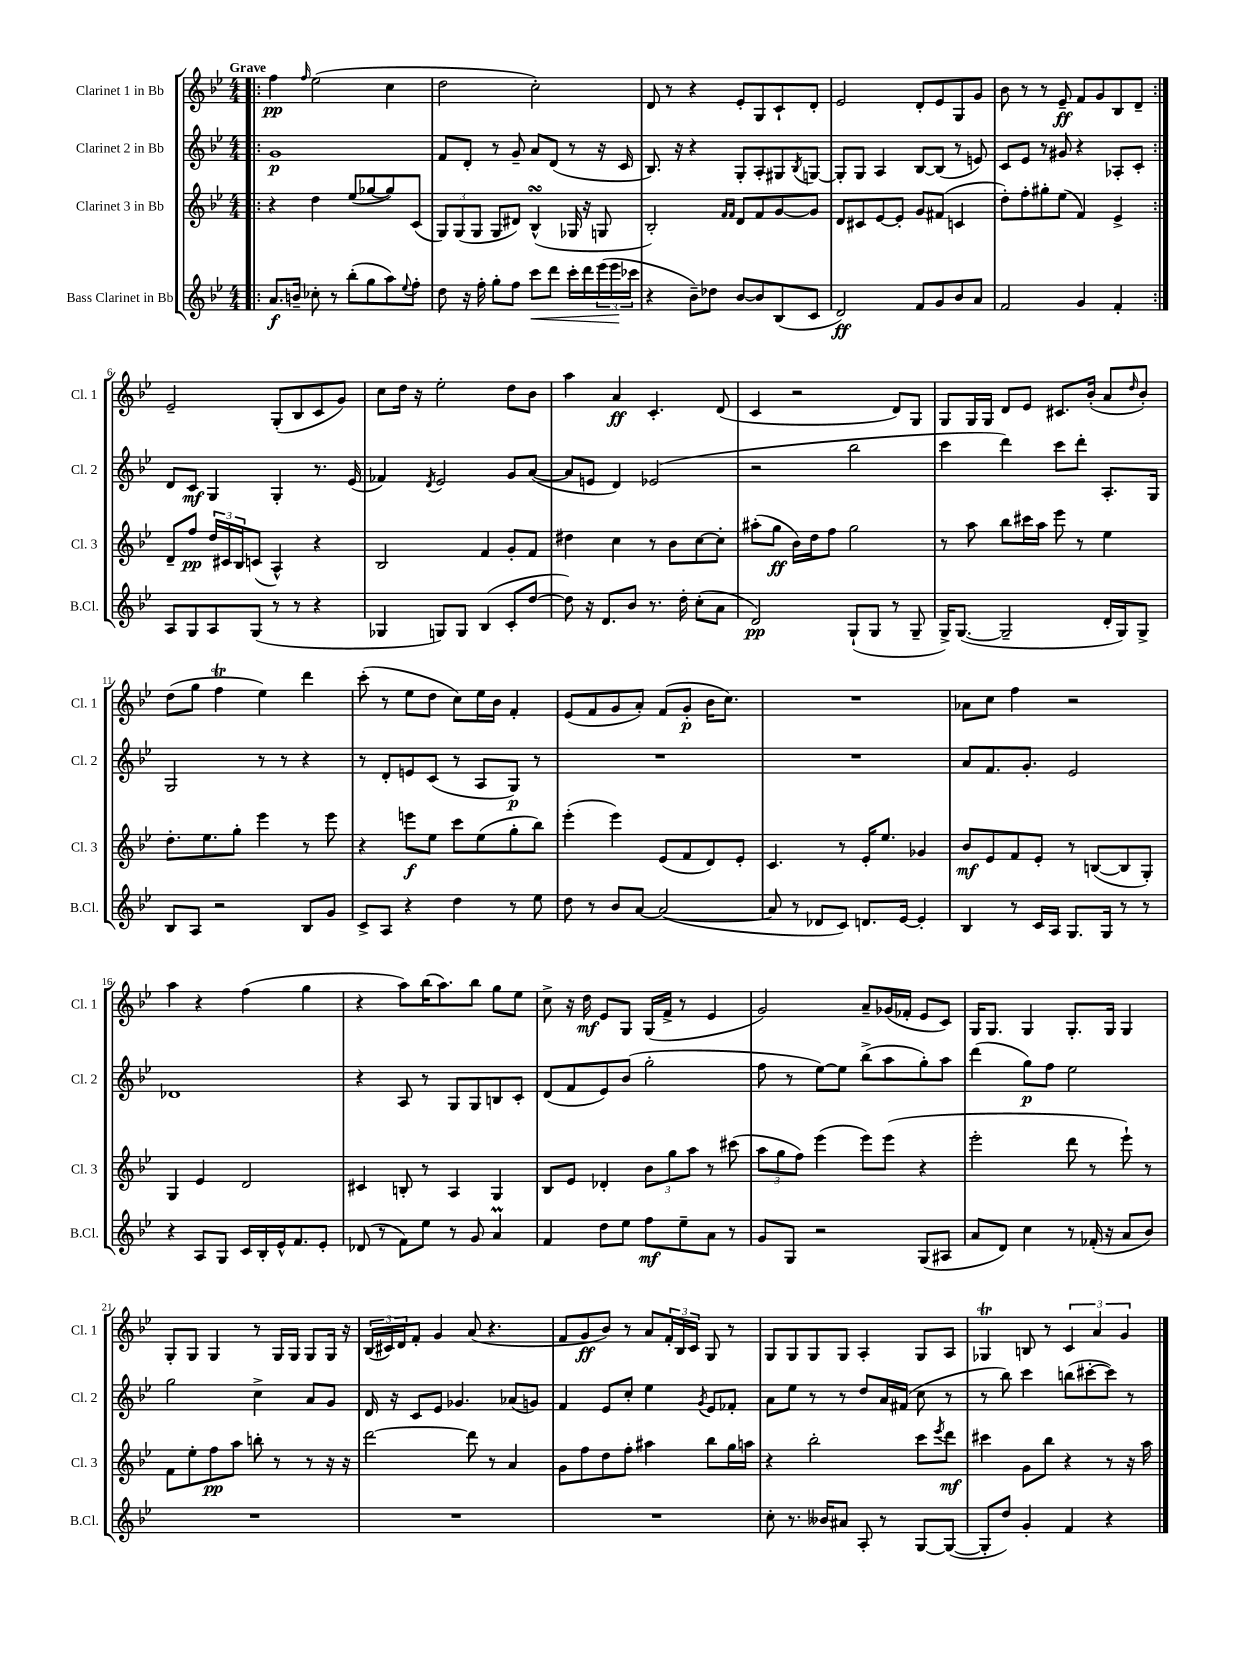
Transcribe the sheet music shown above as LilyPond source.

<<
\new StaffGroup <<
\new Staff = "s0" \with { instrumentName = "Clarinet 1 in Bb" shortInstrumentName = "Cl. 1" } {
    \clef treble \key bes \major \numericTimeSignature \time 4/4 \tempo "Grave"
    \repeat volta 2 { \bar ".|:" f''4\pp \grace { f''16 } ees''2( c''4 |
    d''2 c''2-.) |
    d'8 r8 r4 ees'8-. g8 c'8-! d'8-. |
    ees'2 d'8-. ees'8 g8 g'8 |
    bes'8 r8 r8 ees'8--\ff f'8 g'8 bes8 d'8-- | }
    ees'2-- g8-.( bes8 c'8 g'8) |
    c''8 d''16 r16 ees''2-. d''8 bes'8 |
    a''4 a'4\ff c'4.-. d'8( |
    c'4 r2 d'8) g8 |
    g8 g16 g16 d'8 ees'8 cis'8. bes'16-.( a'8 \grace { d''16 } bes'8-.) |
    d''8( g''8 f''4\trill ees''4) d'''4 |
    c'''8-.( r8 ees''8 d''8 c''8) ees''16 bes'16 f'4-. |
    ees'8( f'8 g'8 a'8-.) f'8( g'8-.\p bes'16 c''8.) |
    R1 |
    aes'8 c''8 f''4 r2 |
    a''4 r4 f''4( g''4 |
    r4 a''8) bes''16( a''8.) bes''8 g''8 ees''8 |
    c''8-> r16 d''16\mf ees'8 g8 g16( f'16-> r8 ees'4 |
    g'2) a'8-- ges'16( fes'16-. ees'8 c'8) |
    g16 g8. g4 g8.-. g16 g4 |
    g8-. g8 g4 r8 g16 g16 g8 g16 r16 |
    \tuplet 3/2 { bes16( cis'16) d'16 } f'8-. g'4 a'8( r4. |
    f'8 g'8\ff bes'8) r8 a'8 \tuplet 3/2 { f'16-. bes16 c'16 } g8 r8 |
    g8 g8 g8 g8 a4-. g8 a8 |
    ges4\trill b8 r8 \tuplet 3/2 { c'4 a'4 g'4 } \bar "|." |
}
\new Staff = "s1" \with { instrumentName = "Clarinet 2 in Bb" shortInstrumentName = "Cl. 2" } {
    \clef treble \key bes \major \numericTimeSignature \time 4/4
    \repeat volta 2 { \bar ".|:" g'1\p |
    f'8 d'8-. r8 g'8-- a'8 d'8( r8 r16 c'16 |
    bes8.) r16 r4 g8-. a8-. gis8 \acciaccatura { bes8 } g8~ |
    g8-. g8 a4 bes8~ bes8( r8 e'8) |
    c'8 ees'8 r8 gis'8 r4 aes8-. c'8-. | }
    d'8 c'8\mf g4 g4-. r8. ees'16( |
    fes'4) \acciaccatura { d'8 } ees'2 g'8 a'8~( |
    a'8 e'8 d'4) ees'2( |
    r2 bes''2 |
    c'''4 d'''4) c'''8 d'''8-. a8.-. g16 |
    g2 r8 r8 r4 |
    r8 d'8-. e'8 c'8( r8 a8 g8\p) r8 |
    R1 |
    R1 |
    a'8 f'8. g'8.-. ees'2 |
    des'1 |
    r4 a8 r8 g8 g8 b8 c'8-. |
    d'8( f'8 ees'8) bes'8( g''2-. |
    f''8 r8 ees''8~) ees''8 bes''8->( a''8 g''8-.) a''8 |
    d'''4( g''8\p) f''8 ees''2 |
    g''2 c''4-> a'8 g'8 |
    d'16 r16 c'8 ees'8 ges'4. aes'8( g'8) |
    f'4 ees'8 c''8-. ees''4 \acciaccatura { g'8 } ees'8 fes'8-. |
    a'8 ees''8 r8 r8 d''8 a'16 fis'16( c''8 r8 |
    r8 bes''8) c'''4 b''8( cis'''8~-. cis'''8) r8 \bar "|." |
}
\new Staff = "s2" \with { instrumentName = "Clarinet 3 in Bb" shortInstrumentName = "Cl. 3" } {
    \clef treble \key bes \major \numericTimeSignature \time 4/4
    \repeat volta 2 { \bar ".|:" r4 d''4 ees''8( ges''8~ ges''8) c'8( |
    \tuplet 3/2 { g8) g8( g8 } g8 dis'8) bes4-^\turn( ges16 r16 g8 |
    bes2-.) \grace { f'16 f'16 } d'8 f'8 g'8~ g'8 |
    d'8 cis'8 ees'8~ ees'8-. g'8 fis'8( c'4 |
    d''8-.) f''8-. gis''8-. ees''8( f'4) ees'4-> | }
    d'8-- f''8\pp \tuplet 3/2 { d''16 cis'16 bes16 } c'8( a4-^) r4 |
    bes2 f'4 g'8-. f'8 |
    dis''4 c''4 r8 bes'8 c''8~ c''8-. |
    ais''8-.( g''8\ff bes'16) d''16 f''8 g''2 |
    r8 a''8 bes''8 cis'''16 a''16 ees'''8 r8 ees''4 |
    d''8.-. ees''8. g''8-. ees'''4 r8 ees'''8 |
    r4 e'''8\f ees''8 c'''8 ees''8( g''8-. bes''8) |
    ees'''4-.( ees'''4) ees'8( f'8 d'8) ees'8-. |
    c'4. r8 ees'16-. ees''8. ges'4 |
    bes'8\mf ees'8 f'8 ees'8-. r8 b8~( b8 g8-.) |
    g4 ees'4 d'2 |
    cis'4 b8-. r8 a4 g4 |
    bes8 ees'8 des'4-. \tuplet 3/2 { bes'8 g''8 a''8 } r8 cis'''8( |
    \tuplet 3/2 { a''8 g''8 f''8) } ees'''4( ees'''8) ees'''8( r4 |
    ees'''2-. d'''8 r8 ees'''8-!) r8 |
    f'8 ees''8-. f''8\pp a''8 b''8-. r8 r8 r16 r16 |
    d'''2~ d'''8 r8 a'4 |
    g'8 f''8 d''8 f''8-. ais''4 bes''8 g''16 a''16 |
    r4 bes''2-. c'''8 \acciaccatura { ees'''8 } d'''8\mf |
    cis'''4 g'8 bes''8 r4 r8 r16 a''16 \bar "|." |
}
\new Staff = "s3" \with { instrumentName = "Bass Clarinet in Bb" shortInstrumentName = "B.Cl." } {
    \clef treble \key bes \major \numericTimeSignature \time 4/4
    \repeat volta 2 { \bar ".|:" a'8.\f b'16-- ces''8-. r8 bes''8-.( g''8 a''8) \appoggiatura { ees''8 } f''8-. |
    d''8 r16 f''16-. g''8-. f''8 c'''8\< d'''8 c'''16-. d'''16 \tuplet 3/2 { ees'''16( ees'''16\! ces'''16 } |
    r4 bes'8--) des''8 bes'8~ bes'8 bes8( c'8 |
    d'2\ff) f'8 g'8 bes'8 a'8 |
    f'2 g'4 f'4-. | }
    a8 g8 a8 g8( r8 r8 r4 |
    ges4 g8) g8 bes4( c'8-. d''8~ |
    d''8) r16 d'8. bes'8 r8. d''16-. c''8-.( a'8 |
    d'2\pp) g8-!( g8 r8 g8-- |
    g16->) g8.~( g2-- d'16-. g16) g8-> |
    bes8 a8 r2 bes8 g'8 |
    c'8-> a8 r4 d''4 r8 ees''8 |
    d''8 r8 bes'8 a'8~ a'2~( |
    a'8 r8 des'8 c'8) d'8. ees'16~ ees'4-. |
    bes4 r8 c'16 a16 g8. g16 r8 r8 |
    r4 a8 g8 c'16 bes16-. ees'16-^ f'8. ees'8-. |
    des'8( r8 f'8) ees''8 r8 g'8 a'4\prall |
    f'4 d''8 ees''8 f''8\mf ees''8-- a'8 r8 |
    g'8 g8 r2 g8( ais8 |
    a'8 d'8) c''4 r8 fes'16-.( r16 a'8 bes'8) |
    R1 |
    R1 |
    R1 |
    c''8-. r8. beses'16 ais'8 a8-. r8 g8~ g8~( |
    g8-. d''8) g'4-. f'4 r4 \bar "|." |
}
>>
>>
